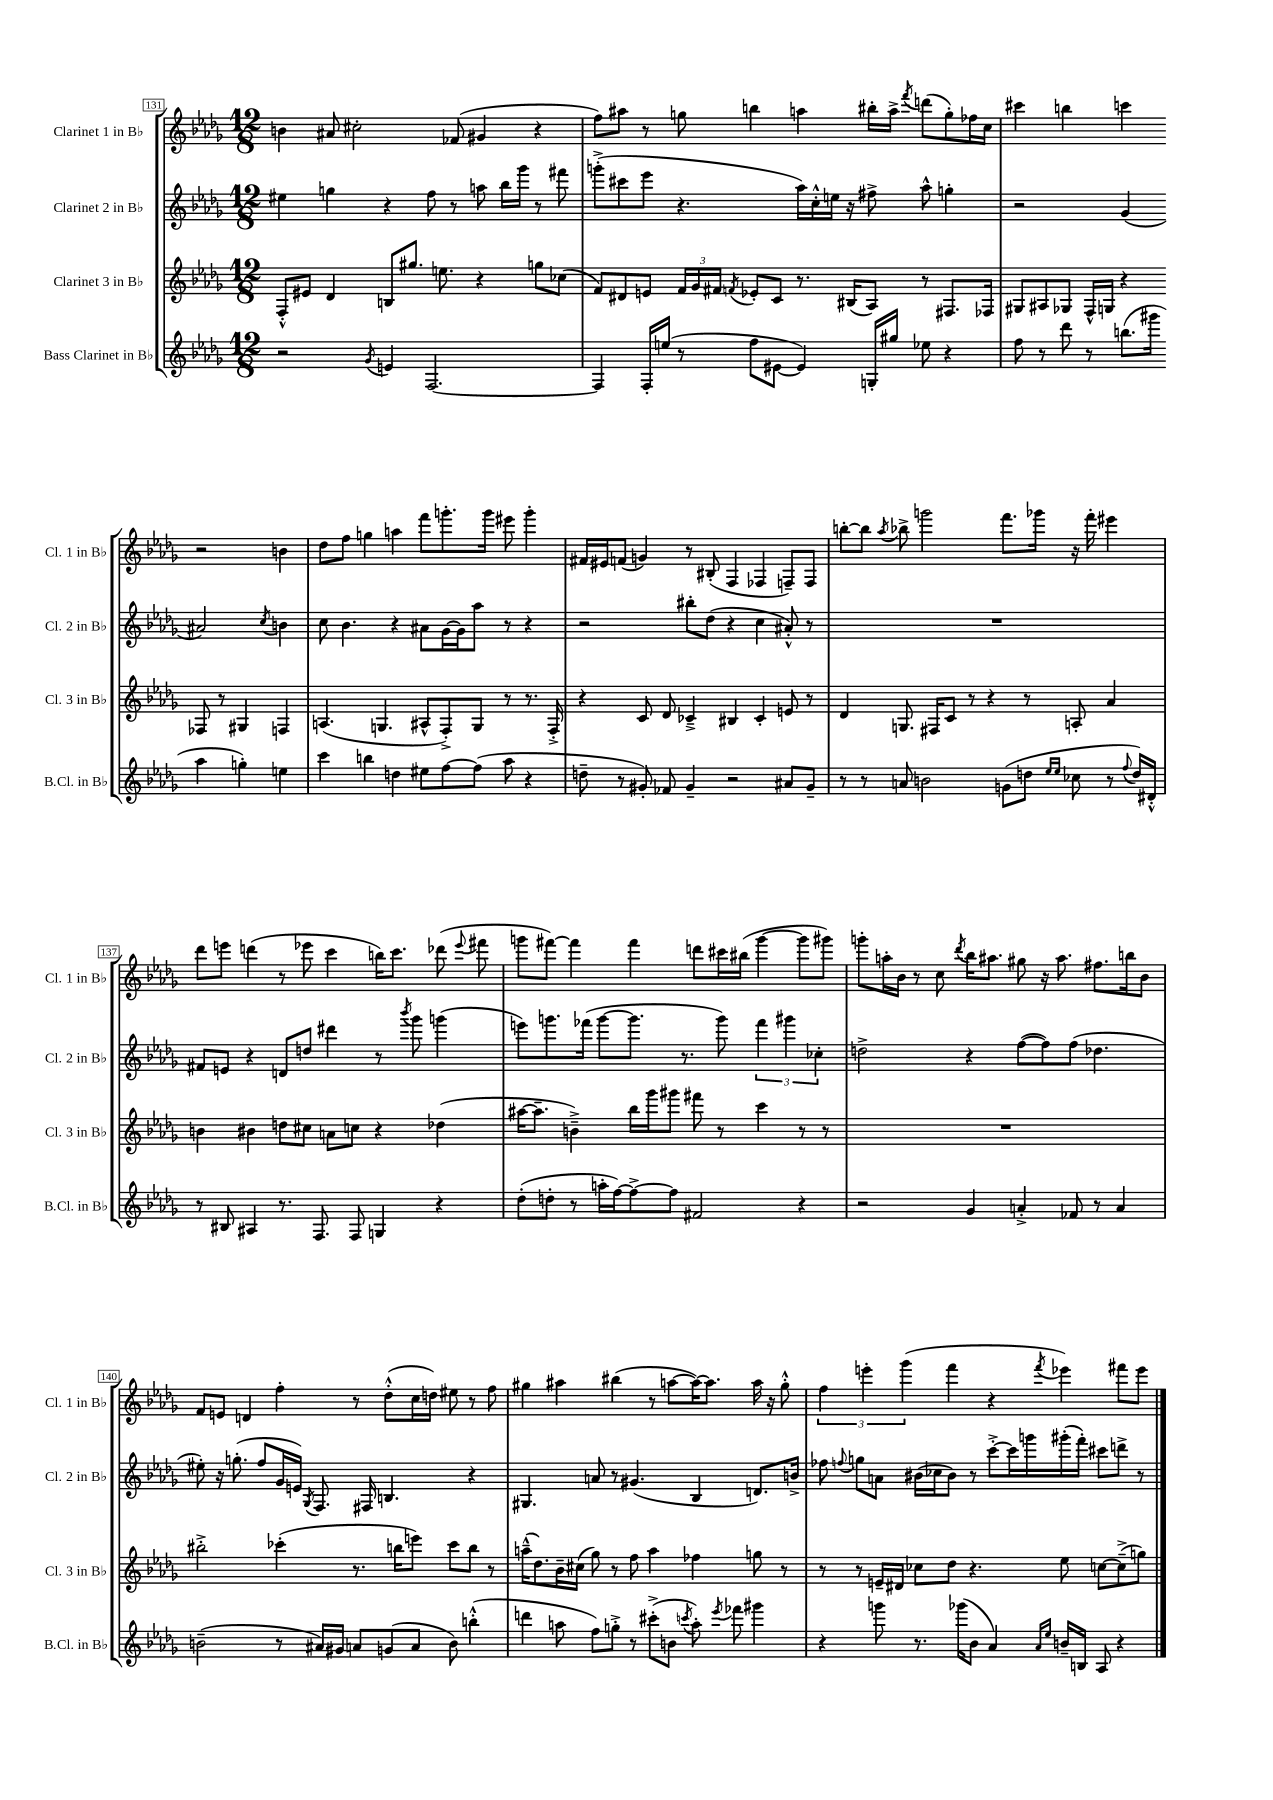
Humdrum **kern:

**kern	**kern	**kern	**kern
*staff4	*staff3	*staff2	*staff1
*clefG2	*clefG2	*clefG2	*clefG2
*k[b-e-a-d-g-]	*k[b-e-a-d-g-]	*k[b-e-a-d-g-]	*k[b-e-a-d-g-]
*M12/8	*M12/8	*M12/8	*M12/8
2r	8F'^^/L	4ee#\	4b\
.	8e#/J	.	.
.	4d-/	4gg\	8a#/
.	.	.	2cc#'\
8qg-/	.	.	.
4e/	8B/L	4r	.
.	8.gg#/J	.	.
[2.F/	.	8ff\	.
.	8.ee\	.	.
.	.	8r	(8f-/
.	4r	8aa\	4g#/
.	.	16bb-\LL	.
.	.	16ggg-\JJ	.
.	8gg\L	8r	4r
.	(8cc-\J	8fff#\	.
=	=	=	=
4F/]	8f/L)	(8ggg'^\L	8ff\L)
.	8d#/	8ccc#\	8aa#\J
16F'/LL	8e/J	8eee-\J	8r
(16ee/JJ	.	.	.
8r	24f/LL	4.r	8gg\
.	24g-/	.	.
.	24f#/JJ	.	.
.	8qf/	.	.
8ff\L	8e-'/L	.	4bb\
[8e#\J	8c/J	.	.
4e#/])	8.r	16aa-\LL)	4aa\
.	.	16cc'^^\	.
.	.	16ee\JJ	.
.	(16B#/LK	16r	.
16G'/LL	8A-/J)	8ff#^\	16bb#'\LL
16gg#/JJ	.	.	16aa^\JJ
.	.	.	8qfff/
8ee-\	8r	8aa-^^\	(8ddd\L
4r	8.F#/L	4gg'\	8gg'\)
.	.	.	16ff-\L
.	16F-/Jk	.	16cc\JJ
=	=	=	=
8ff\	8G#/L	2r	4ccc#\
8r	8A#/	.	.
8ddd-\	8G-/J	.	4bb\
8r	16F^^/LL	.	.
.	16G/JJ	.	.
(8.bb\L	4r	(4g-/	4ccc\
16ggg#\Jk	.	.	.
4aa-\	8F-/	2a#/)	2r
.	8r	.	.
4gg'\)	4G#/	.	.
.	.	8qcc/	.
4ee\	4F/	4b\	4b\
=	=	=	=
4ccc\	(4.A/	8cc\	8dd-\L
.	.	4.b-\	8ff\J
4bb\	.	.	4gg\
.	4.G/	.	.
4dd\	.	4r	4aa\
8ee#\L	8A#^^/L	8a#\L	8fff\L
[8ff\	8F'^/)	[16g-\L	8.ggg'\
.	.	16g-\]J	.
(8ff\]J	8G/J	8aa-\J	.
.	.	.	16ggg\Jk
8aa-\	8r	8r	8eee#\
4r	8.r	4r	4ggg'\
.	16F'^/	.	.
=	=	=	=
8dd~\	4r	2r	16f#/LL
.	.	.	16e#/J
8r	.	.	(8f/J
8g#'/)	8c/	.	4g/)
8f-/	8d-/	.	.
4g#~/	4c-~^/	8bb#'\L	8r
.	.	(8dd-\J	(8B#'/
2r	4B#/	4r	4F/
.	4c-'/	4cc\	4F-/
8a#/L	8e/	8a#'^^/)	8F~/L)
8g#~/J	8r	8r	8F/J
=	=	=	=
8r	4d-/	1.r	[8bb'\L
8r	.	.	8bb\]J
.	.	.	8qaa-/
8a/	8.G/	.	8bb-^\
2b\	.	.	2ggg\
.	16F#/LK	.	.
.	8c/J	.	.
.	8r	.	.
.	4r	.	.
(8g\L	.	.	8.fff\L
8dd\J	8r	.	.
.	.	.	16ggg-\Jk
16qqee-/LL	.	.	.
16qqee-/JJ	.	.	.
8cc-\	8A'/	.	16r
.	.	.	16fff'\
8r	4a-/	.	4eee#\
8qqff/	.	.	.
16dd/LL)	.	.	.
16d#'^^/JJ	.	.	.
=	=	=	=
8r	4b\	8f#/L	8ddd-\L
8B#/	.	8e/J	8eee\J
4A#/	4b#\	4r	(4ddd\
8.r	8dd\L	8d/L	8r
.	8cc#\J	8dd/J	8eee-\
8.F/	.	.	.
.	8a\L	4ddd#\	4ccc\
8F/	8cc\J	.	.
4G/	4r	8r	16bb\LK)
.	.	.	8.ccc\J
.	.	8qbbb-/	.
.	.	8ggg-\	.
4r	(4dd-\	(4ggg\	(8ddd-\
.	.	.	8qqeee-/
.	.	.	8fff#\
=	=	=	=
(8dd-'\L	[16aa#\LK	8eee\L)	8ggg\L
.	8.aa#~\]J	.	.
8dd'\J	.	8.ggg\	[8fff#\J)
8r	4b~^\)	.	4fff#\]
.	.	(16fff-\Jk	.
16aa'\LL	.	[8ggg\L	.
[16ff\J)	.	.	.
8ff^\_	16bb-\LL	8.ggg\]J	4fff#\
.	16ggg-\J	.	.
8ff\]J	8ggg#\J	.	.
.	.	8.r	.
2f#/	8fff#\	.	8ddd\L
.	8r	8ggg\)	16ccc#\L
.	.	.	(16bb#\JJ
.	4ccc\	6fff-\	[4ggg\
.	.	6ggg#\	.
4r	8r	.	8ggg\]L
.	.	6cc-'\	.
.	8r	.	8ggg#\J)
=	=	=	=
2r	1.r	2dd^\	8ggg'\L
.	.	.	16aa'\L
.	.	.	16b-\JJ
.	.	.	8r
.	.	.	8cc\
.	.	.	8qddd-/
4g-/	.	4r	16bb-\LK
.	.	.	8.aa#\J
4a'^/	.	([8ff\L	8gg#\
.	.	8ff\])	16r
.	.	.	8.aa#\
8f-/	.	(8ff\J	.
8r	.	4.dd-\	8.ff#\L
4a/	.	.	.
.	.	.	16bb\k
.	.	.	8b-\J
=	=	=	=
(2b~\	2bb#'^\	8ee#'\)	8f/L
.	.	16r	8e/J
.	.	(8.gg'\	.
.	.	.	4d/
.	.	8ff/L	.
8r	(4ccc-'\	16g-/L	4ff'\
.	.	16e/JJ)	.
.	.	8qG-/	.
16a#/LL)	.	8.F/	.
16g#/JJ	.	.	.
8a/L	8.r	.	8r
.	.	16F#/	.
(8g/	.	4.B/	(8dd-'^^\L
.	16bb\LK	.	.
8a/J	8eee\J)	.	16cc\L
.	.	.	16dd\JJ)
8b\)	8ccc-\L	.	8ee#\
(4bb'^^\	8bb\J	4r	8r
.	8r	.	8ff\
=	=	=	=
4ddd\	(16aa~^^\LK	4.G#/	4gg#\
.	8.dd-\)	.	.
8aa\	16b-~\L	.	4aa#\
.	(16cc#\JJ	.	.
8ff\L)	8gg-\)	8a/	.
8gg'^\J	8r	8r	(4bb#\
8r	8ff\	(4.g#/	.
(8ccc#'^\L	4aa\	.	8r
8b\J	.	.	[8aa\L
8qccc/	.	.	.
8aa'\)	4ff-\	4B-/	16aa\_K)
.	.	.	8.aa\]J
8qeee-/	.	.	.
8fff-\	.	.	.
4ggg#\	8gg\	8.d/L)	16aa\
.	.	.	16r
.	8r	.	8gg#'^^\
.	.	16b^/Jk	.
=	=	=	=
4r	8r	8ff-\	6ff\
.	.	8qqff/	.
.	8r	8gg\L	.
.	.	.	6eee'\
8ggg\	16e~/LL	8a\J	.
.	16d#/JJ	.	.
.	.	.	(6ggg-\
8.r	8cc-\L	(16b#\LL	.
.	.	16cc-\J	.
.	8dd-\J	8b#\J)	4fff\
(16ggg-\LK	.	.	.
8b-\J	4.r	8r	.
4a-/)	.	[8ccc'^\L	4r
.	.	16ccc\]L	.
.	.	16ggg\	.
16qqa-/LL	.	.	.
16qqee-/JJ	.	.	8qfff/
16b~/LL	8ee-\	(16ggg#'\	4eee-\)
16B/JJ	.	16fff'\JJ)	.
8A-/	[8cc\L	8ccc#\L	.
4r	(8cc~^\]	8ddd^\J	8fff#\L
.	8gg\J)	8r	8eee-\J
==	==	==	==
*-	*-	*-	*-
